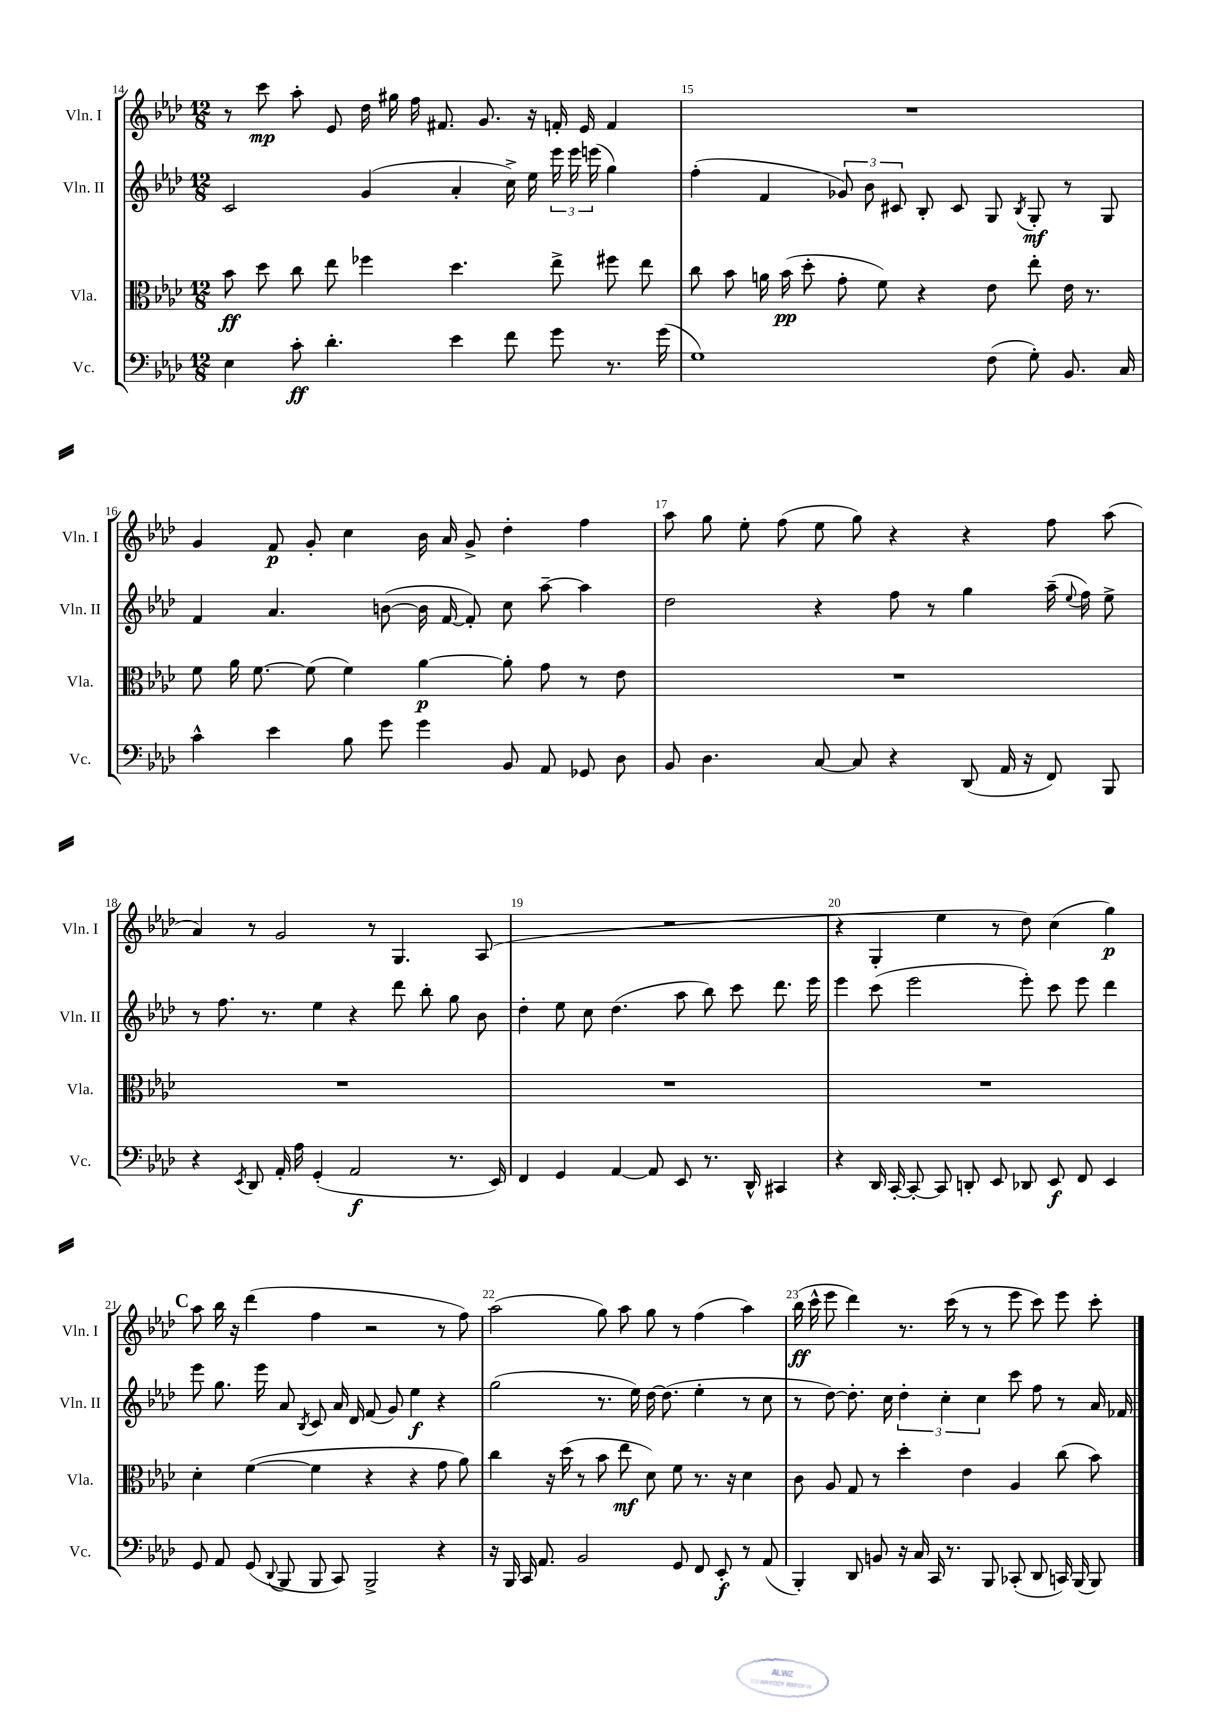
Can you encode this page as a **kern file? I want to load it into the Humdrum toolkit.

**kern	**dynam	**kern	**dynam	**kern	**dynam	**kern	**dynam
*part4	*part4	*part3	*part3	*part2	*part2	*part1	*part1
*staff4	*staff4	*staff3	*staff3	*staff2	*staff2	*staff1	*staff1
*I"Vc.	*	*I"Vla.	*	*I"Vln. II	*	*I"Vln. I	*
*I'Vc.	*	*I'Vla.	*	*I'Vln. II	*	*I'Vln. I	*
*clefF4	*	*clefC3	*	*clefG2	*	*clefG2	*
*k[b-e-a-d-]	*	*k[b-e-a-d-]	*	*k[b-e-a-d-]	*	*k[b-e-a-d-]	*
*M12/8	*	*M12/8	*	*M12/8	*	*M12/8	*
=14	=14	=14	=14	=14	=14	=14	=14
4E-\	.	8b-\	ff	2c/	.	8r	.
.	.	8dd-\	.	.	.	8ccc\	mp
8c'\	ff	8cc\	.	.	.	8aa-'\	.
4.d-'\	.	8ee-\	.	.	.	8e-/	.
.	.	4ff-X\	.	(4g/	.	16dd-\	.
.	.	.	.	.	.	16gg#X\	.
.	.	.	.	.	.	16ff\	.
.	.	.	.	.	.	8.f#X/	.
4e-\	.	4.dd-\	.	4a-'/	.	.	.
.	.	.	.	.	.	8.g/	.
8f\	.	.	.	16cc^\)	.	.	.
.	.	.	.	16ee-\	.	16r	.
8g\	.	8ee-^\	.	24eee-\	.	16fn'/	.
.	.	.	.	24eee-\	.	.	.
.	.	.	.	.	.	16e-/	.
.	.	.	.	(24eeen\	.	.	.
8.r	.	8ff#X\	.	4gg\)	.	4f/	.
.	.	8ee-\	.	.	.	.	.
(16g\	.	.	.	.	.	.	.
=15	=15	=15	=15	=15	=15	=15	=15
1G)	.	8cc\	.	(4ff'\	.	1.r	.
.	.	8b-\	.	.	.	.	.
.	.	16an\	.	4f/	.	.	.
.	.	(16b-\	pp	.	.	.	.
.	.	8dd-'\	.	.	.	.	.
.	.	8g'\	.	12g-X/)	.	.	.
.	.	.	.	12b-\	.	.	.
.	.	8f\)	.	.	.	.	.
.	.	.	.	12c#X/	.	.	.
.	.	4r	.	8B-'/	.	.	.
.	.	.	.	8c#/	.	.	.
(8F\	.	8e-\	.	8G/	.	.	.
.	.	.	.	8qB-/	.	.	.
8G'\)	.	8ee-'\	.	8G'/	mf	.	.
8.BB-/	.	16e-\	.	8r	.	.	.
.	.	8.r	.	.	.	.	.
.	.	.	.	8G/	.	.	.
16C/	.	.	.	.	.	.	.
!!LO:LB:g=z
=16	=16	=16	=16	=16	=16	=16	=16
4c^^\	.	8f\	.	4f/	.	4g/	.
.	.	16a-\	.	.	.	.	.
.	.	[8.f\	.	.	.	.	.
4e-\	.	.	.	4.a-/	.	8f/	p
.	.	(8f\]	.	.	.	8g'/	.
8B-\	.	4f\)	.	.	.	4cc\	.
8g\	.	.	.	([8bn\	.	.	.
4g\	.	[4a-\	p	16b\]	.	16b-\	.
.	.	.	.	[16f/	.	16a-/	.
.	.	.	.	8f'/])	.	8g^/	.
8BB-/	.	8a-'\]	.	8cc\	.	4dd-'\	.
8AA-/	.	8g\	.	[8aa-~\	.	.	.
8GG-X/	.	8r	.	4aa-\]	.	4ff\	.
8D-\	.	8e-\	.	.	.	.	.
=17	=17	=17	=17	=17	=17	=17	=17
8BB-/	.	1.r	.	2dd-\	.	8aa-\	.
4.D-\	.	.	.	.	.	8gg\	.
.	.	.	.	.	.	8ee-'\	.
.	.	.	.	.	.	(8ff\	.
[8C/	.	.	.	4r	.	8ee-\	.
8C/]	.	.	.	.	.	8gg\)	.
4r	.	.	.	8ff\	.	4r	.
.	.	.	.	8r	.	.	.
(8DD-/	.	.	.	4gg\	.	4r	.
16AA-/	.	.	.	.	.	.	.
16r	.	.	.	.	.	.	.
8FF/)	.	.	.	(16aa-~\	.	8ff\	.
.	.	.	.	8qqee-/	.	.	.
.	.	.	.	16ff\)	.	.	.
8BBB-/	.	.	.	8ee-^\	.	(8aa-\	.
!!LO:LB:g=z
=18	=18	=18	=18	=18	=18	=18	=18
4r	.	1.r	.	8r	.	4a-/)	.
.	.	.	.	8.ff\	.	.	.
8qEE-/	.	.	.	.	.	.	.
8DD-/	.	.	.	.	.	8r	.
.	.	.	.	8.r	.	.	.
16AA-'/	.	.	.	.	.	2g/	.
16A-\	.	.	.	.	.	.	.
(4GG'/	.	.	.	4ee-\	.	.	.
2AA-/	f	.	.	4r	.	.	.
.	.	.	.	.	.	8r	.
.	.	.	.	8ddd-\	.	4.G/	.
.	.	.	.	8bb-'\	.	.	.
8.r	.	.	.	8gg\	.	.	.
.	.	.	.	8b-\	.	(8A-/	.
16EE-/)	.	.	.	.	.	.	.
=19	=19	=19	=19	=19	=19	=19	=19
4FF/	.	1.r	.	4dd-'\	.	1.r	.
4GG/	.	.	.	8ee-\	.	.	.
.	.	.	.	8cc\	.	.	.
[4AA-/	.	.	.	(4.dd-\	.	.	.
8AA-/]	.	.	.	.	.	.	.
8EE-/	.	.	.	8aa-\	.	.	.
8.r	.	.	.	8bb-\)	.	.	.
.	.	.	.	8ccc\	.	.	.
16DD-^^/	.	.	.	.	.	.	.
4CC#X/	.	.	.	8.ddd-\	.	.	.
.	.	.	.	16eee-\	.	.	.
=20	=20	=20	=20	=20	=20	=20	=20
4r	.	1.r	.	4eee-\	.	4r	.
16DD-/	.	.	.	(8ccc\	.	4G'/	.
[16CC'/	.	.	.	.	.	.	.
8CC'/_	.	.	.	2eee-\	.	.	.
8CC/]	.	.	.	.	.	4ee-\	.
8DDn'/	.	.	.	.	.	.	.
8EE-/	.	.	.	.	.	8r	.
8DD-X/	.	.	.	8eee-'\)	.	8dd-\)	.
8EE-/	f	.	.	8ccc\	.	(4cc\	.
8FF/	.	.	.	8eee-\	.	.	.
4EE-/	.	.	.	4ddd-\	.	4gg\)	p
!!LO:LB:g=z
!!LO:REH:place=s1:t=C
=21	=21	=21	=21	=21	=21	=21	=21
8GG/	.	4d-'\	.	8eee-\	.	8aa-\	.
8AA-/	.	.	.	8.gg\	.	16bb-\	.
.	.	.	.	.	.	16r	.
(8GG/	.	([4f\	.	.	.	(4ddd-\	.
.	.	.	.	16eee-\	.	.	.
8qqDD-/	.	.	.	.	.	.	.
8BBB-/	.	.	.	8a-/	.	.	.
.	.	.	.	8qB-/	.	.	.
8BBB-/	.	4f\]	.	8c/	.	4ff\	.
8CC/)	.	.	.	16a-/	.	.	.
.	.	.	.	16d-/	.	.	.
2BBB-^/	.	4r	.	(8f/	.	2r	.
.	.	.	.	8g/)	.	.	.
.	.	4r	.	4ee-\	f	.	.
4r	.	8g\	.	4r	.	8r	.
.	.	8a-\)	.	.	.	8ff\)	.
=22	=22	=22	=22	=22	=22	=22	=22
16r	.	4cc\	.	(2gg\	.	(2aa-\	.
16BBB-/	.	.	.	.	.	.	.
16CC/	.	.	.	.	.	.	.
8.AA-/	.	.	.	.	.	.	.
.	.	16r	.	.	.	.	.
.	.	(16dd-\	.	.	.	.	.
2BB-/	.	8r	.	.	.	.	.
.	.	8b-\	.	8.r	.	8gg\)	.
.	.	8ee-\	mf	.	.	8aa-\	.
.	.	.	.	16ee-\)	.	.	.
.	.	8d-\)	.	[16dd-\	.	8gg\	.
.	.	.	.	(8.dd-\]	.	.	.
8GG/	.	8f\	.	.	.	8r	.
8FF/	.	8.r	.	4ee-'\	.	(4ff\	.
8EE-'/	f	.	.	.	.	.	.
.	.	16r	.	.	.	.	.
8r	.	4d-\	.	8r	.	4aa-\)	.
(8AA-/	.	.	.	8cc\	.	.	.
=23	=23	=23	=23	=23	=23	=23	=23
4BBB-'/)	.	8c\	.	8r	.	(16bb-\	ff
.	.	.	.	.	.	16ccc^^\	.
.	.	8A-/	.	[8dd-\)	.	8eee-\	.
8DD-/	.	8G/	.	8.dd-'\]	.	4ddd-\)	.
8BBn/	.	8r	.	.	.	.	.
.	.	.	.	16cc\	.	.	.
16r	.	4dd-'\	.	6dd-'\	.	8.r	.
16C/	.	.	.	.	.	.	.
16CC/	.	.	.	.	.	.	.
.	.	.	.	6cc'\	.	.	.
8.r	.	.	.	.	.	(16ccc\	.
.	.	4e-\	.	.	.	8r	.
.	.	.	.	6cc\	.	.	.
8BBB-/	.	.	.	.	.	8r	.
(8CC-X'/	.	4A-/	.	8ccc\	.	8eee-\	.
8DD-/	.	.	.	8ff\	.	8ccc\)	.
16CCn/)	.	(8cc\	.	8r	.	8eee-\	.
(16BBB-/	.	.	.	.	.	.	.
8BBB-/)	.	8b-\)	.	16a-/	.	8ccc'\	.
.	.	.	.	16f-X/	.	.	.
==	==	==	==	==	==	==	==
*-	*-	*-	*-	*-	*-	*-	*-
